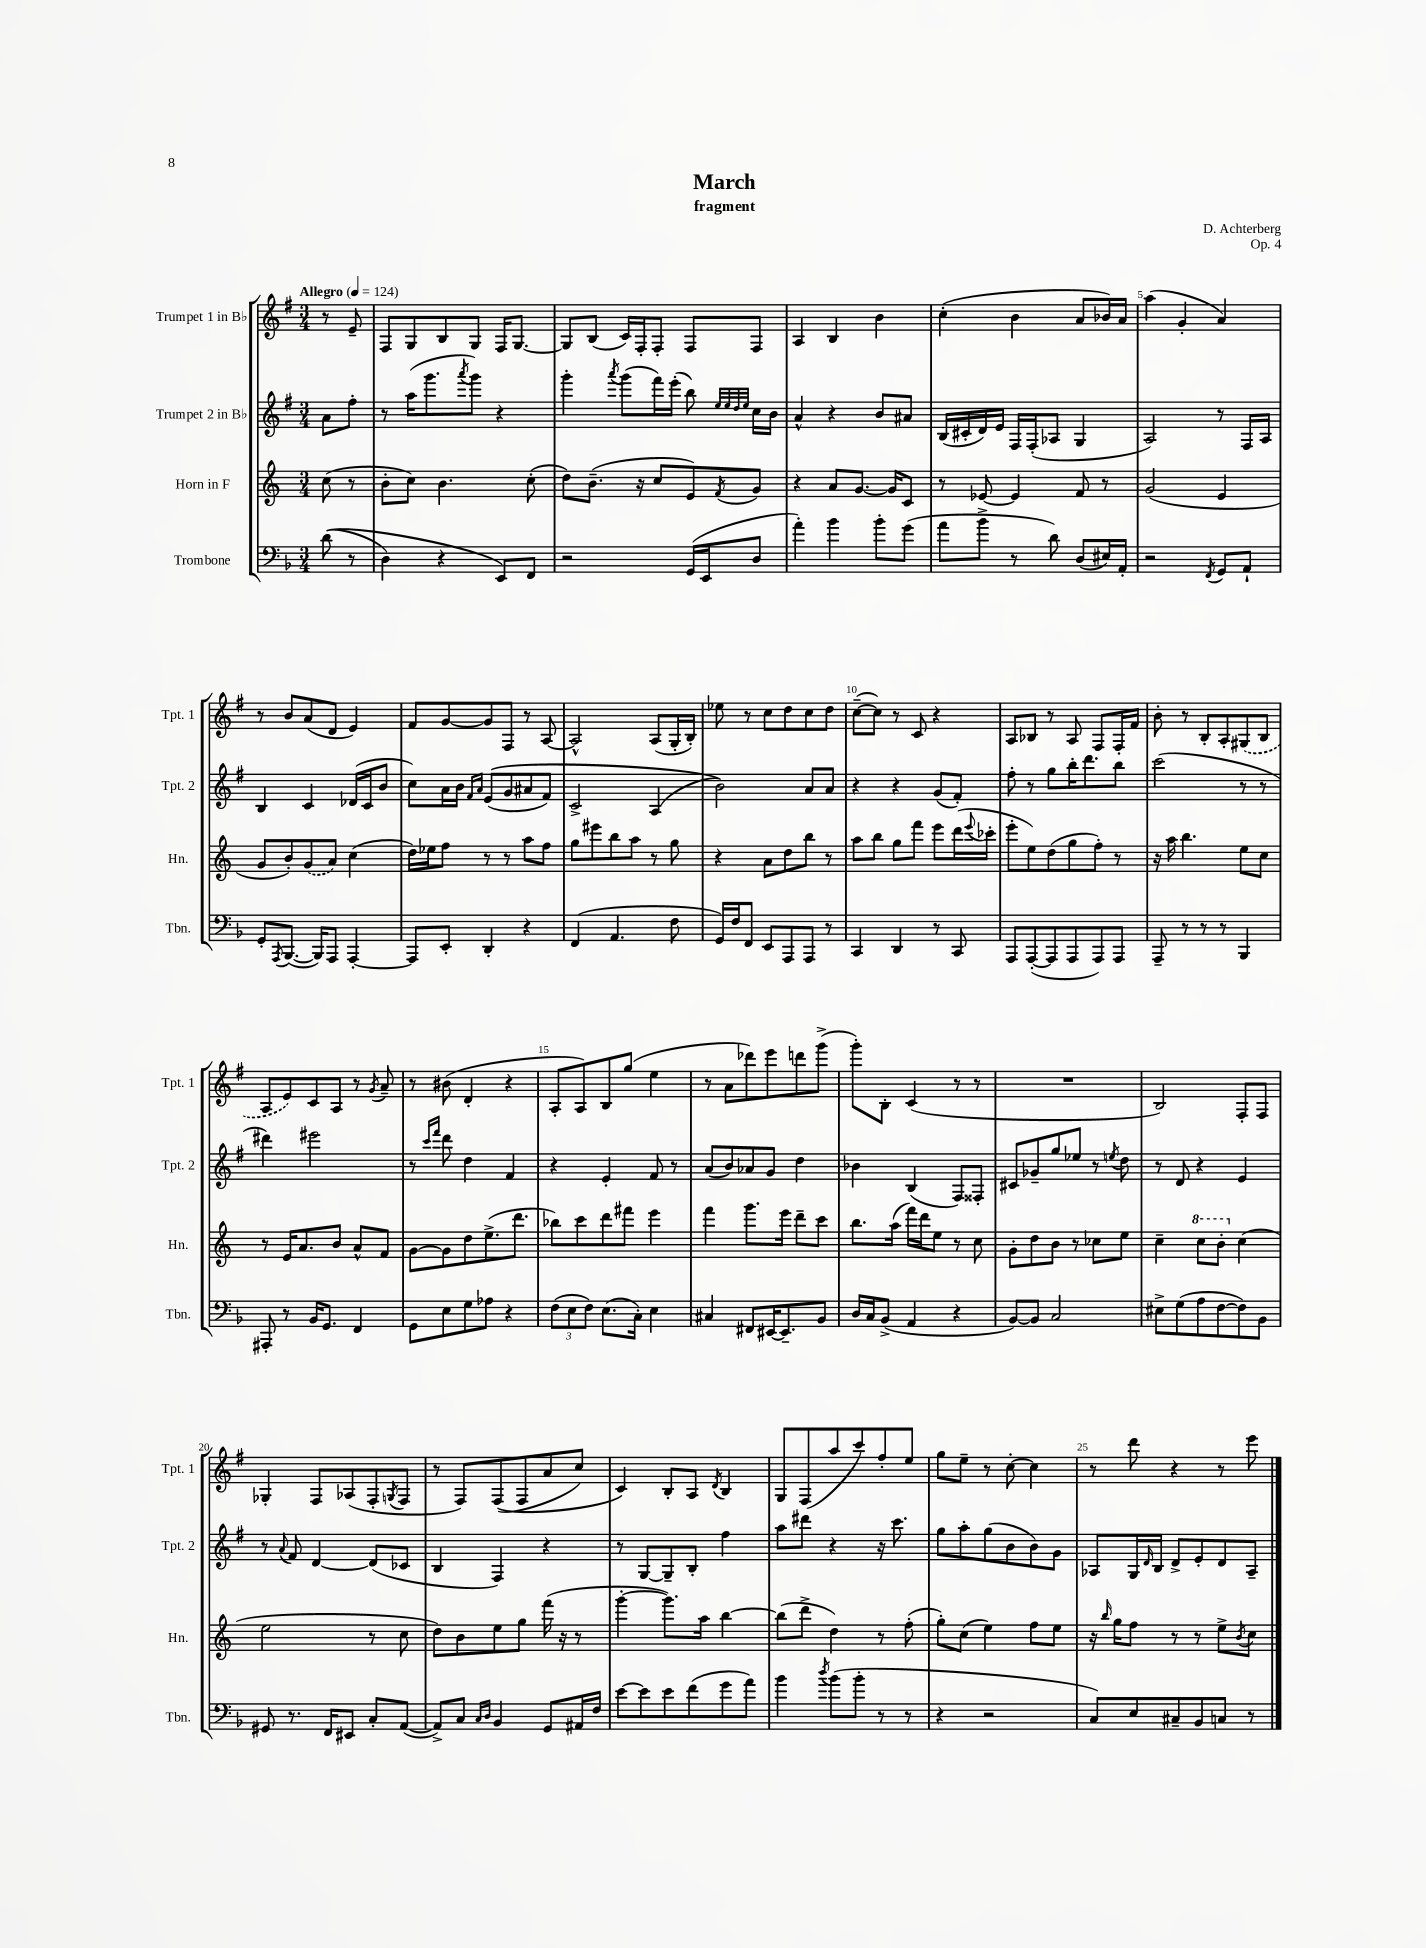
\header { title = "March" composer = "D. Achterberg" subtitle = "fragment" opus = "Op. 4" }
<<
\new StaffGroup <<
\new Staff = "s0" \with { instrumentName = "Trumpet 1 in Bb" shortInstrumentName = "Tpt. 1" } {
    \clef treble \key g \major \numericTimeSignature \time 3/4 \partial 4 \tempo "Allegro" 4 = 124
    r8 e'8-- |
    fis8 g8 b8 g8 fis16 g8.~ |
    g8 b8( c'16) fis16-. fis8-. fis8 fis8 |
    a4 b4 b'4 |
    c''4-.( b'4 a'8 bes'16) a'16 |
    a''4( g'4-. a'4) |
    r8 b'8 a'8( d'8 e'4) |
    fis'8 g'8~ g'8 fis8 r8 a8~ |
    a2-^ a8( g16-. b16-.) |
    ees''8 r8 c''8 d''8 c''8 d''8 |
    c''8~--( c''8) r8 c'8 r4 |
    a8 bes8 r8 a8 fis8 fis16-. fis'16 |
    b'8-. r8 b8-. a8-. \once \slurDashed gis8( b8 |
    a8 e'8) c'8 a8 r8 \acciaccatura { g'8 } a'8-- |
    r8 bis'8( d'4-. r4 |
    a8-. a8) b8 g''8( e''4 |
    r8 a'8 des'''8) e'''8 d'''8 g'''8->( |
    g'''8-.) b8-. c'4( r8 r8 |
    R2. |
    b2) fis8-. fis8 |
    ges4-. fis8 aes8( fis8-. \acciaccatura { g8 } fis8 |
    r8 fis8) fis8(\( fis8 a'8 c''8) |
    c'4\) b8-. a8 \acciaccatura { d'8 } b4 |
    g8 fis8( a''8 c'''8) fis''8-. e''8 |
    g''8 e''8-- r8 c''8~-. c''4 |
    r8 d'''8 r4 r8 e'''8 \bar "|." |
}
\new Staff = "s1" \with { instrumentName = "Trumpet 2 in Bb" shortInstrumentName = "Tpt. 2" } {
    \clef treble \key g \major \numericTimeSignature \time 3/4 \partial 4
    a'8 fis''8-. |
    r8 a''16( g'''8. \acciaccatura { a'''8 } g'''8) r4 |
    g'''4-. \acciaccatura { a'''8 } g'''8( fis'''16) e'''16-.( b''8) \grace { e''32 e''32 d''32 e''32 } c''16 b'16 |
    a'4-^ r4 b'8 ais'8 |
    b16( cis'16-. d'16) e'16 fis16 fis16-.( aes8 g4 |
    a2) r8 fis16 a16 |
    b4 c'4 des'16( c'16 b'8 |
    c''8) a'16 b'16 \grace { fis'16 a'16 } e'8(\( g'8 ais'8 fis'8) |
    c'2-> a4( |
    b'2)\) a'8 a'8 |
    r4 r4 g'8( fis'8-.) |
    fis''8-. r8 g''8 b''16-. d'''8. b''8 |
    c'''2( r8 r8 |
    dis'''4) eis'''2 |
    r8 \grace { c'''16 fis'''16 } d'''8 d''4 fis'4 |
    r4 e'4-. fis'8 r8 |
    a'8( b'8) aes'8 g'8 d''4 |
    bes'4 b4( fis8) fisis8-. |
    cis'8 ges'8-- g''8 ees''8 r8 \acciaccatura { e''8 } d''8 |
    r8 d'8 r4 e'4 |
    r8 \appoggiatura { a'8 } fis'8 d'4~ d'8( ces'8 |
    b4 fis4) r4 |
    r8 g8~ g8-- b8-. fis''4 |
    a''8 dis'''8 r4 r16 c'''8. |
    g''8 a''8-. g''8( b'8 b'8) g'8 |
    aes8 g16 \grace { d'16 } b16 d'8-> e'8-. d'8 aes8-- \bar "|." |
}
\new Staff = "s2" \with { instrumentName = "Horn in F" shortInstrumentName = "Hn." } {
    \clef treble \key c \major \numericTimeSignature \time 3/4 \partial 4
    c''8( r8 |
    b'8-. c''8) b'4. c''8-.( |
    d''8) b'8.--( r16 c''8 e'8) \acciaccatura { f'8 } g'8 |
    r4 a'8 g'8.~ g'16 c'8 |
    r8 ees'8~ ees'4 f'8 r8 |
    g'2( e'4 |
    g'8 b'8-.) \once \slurDashed g'8( a'8) c''4( |
    d''16) ees''16 f''8 r8 r8 a''8 f''8 |
    g''8 eis'''8 b''8 a''8 r8 g''8 |
    r4 a'8 d''8 b''8 r8 |
    a''8 b''8 g''8 f'''8 e'''8 d'''16( \appoggiatura { e'''8 } ces'''16-. |
    e'''8-. e''8) d''8( g''8 f''8-.) r8 |
    r16 a''16 b''4. e''8 c''8 |
    r8 e'16 a'8. b'8 a'8-^ f'8 |
    g'8~ g'8 d''8 e''8.->( d'''8. |
    bes''8) c'''8 d'''8 fis'''8 e'''4 |
    f'''4 g'''8. e'''16 d'''8-- c'''8 |
    b''8. a''16( f'''16) d'''16 e''8 r8 c''8 |
    g'8-. d''8 b'8 r8 ces''8 e''8 |
    c''4-- \ottava #1 c'''8 b''8-. \ottava #0 c''4( |
    e''2 r8 c''8 |
    d''8) b'8 e''8 g''8 f'''16( r16 r8 |
    g'''4~-. g'''8.) a''16 b''4~ |
    b''8( d'''8-> d''4) r8 f''8-.( |
    g''8-.) c''8( e''4) f''8 e''8 |
    r16 \grace { b''16 } g''16 f''8 r8 r8 e''8-> \acciaccatura { b'8 } c''8 \bar "|." |
}
\new Staff = "s3" \with { instrumentName = "Trombone" shortInstrumentName = "Tbn." } {
    \clef bass \key f \major \numericTimeSignature \time 3/4 \partial 4
    d'8(\( r8 |
    d4) r4 e,8\) f,8 |
    r2 g,16( e,16 d8 |
    a'4-.) bes'4 bes'8-. g'8( |
    a'8 bes'8-> r8 d'8) d8( eis16) a,16-. |
    r2 \acciaccatura { f,8 } g,8 a,8-! |
    g,8-. \acciaccatura { a,,8 } bes,,8.~( bes,,16) a,,8 a,,4~-. |
    a,,8 e,8-. d,4-. r4 |
    f,4( a,4. f8 |
    g,16) f16 f,8 e,8 a,,8 a,,8 r8 |
    c,4 d,4 r8 c,8 |
    a,,8 a,,8~-.( a,,8 a,,8 a,,8) a,,8 |
    a,,8-- r8 r8 r8 bes,,4 |
    ais,,8-. r8 bes,16 g,8. f,4 |
    g,8 e8 g8 aes8 r4 |
    \tuplet 3/2 { f8( e8 f8) } e8.( c16-.) e4 |
    cis4 fis,8 eis,16~ eis,8.-- bes,8 |
    d16 c16 bes,8->( a,4 r4 |
    bes,8~) bes,8 c2 |
    eis8-> g8( a8 f8~ f8) bes,8 |
    gis,8 r8. f,16 eis,8 c8-. a,8~( |
    a,8->) c8 \grace { c16 d16 } bes,4 g,8 ais,16 f16 |
    e'8~ e'8 e'8 f'8( g'8 a'8) |
    bes'4 \acciaccatura { d''8 } bes'8( bes'8-. r8 r8 |
    r4 r2 |
    c8) e8 cis8-- bes,8 c8 r8 \bar "|." |
}
>>
>>
\layout { \context { \Score \override BarNumber.break-visibility = ##(#f #t #t) barNumberVisibility = #(every-nth-bar-number-visible 5) } }
